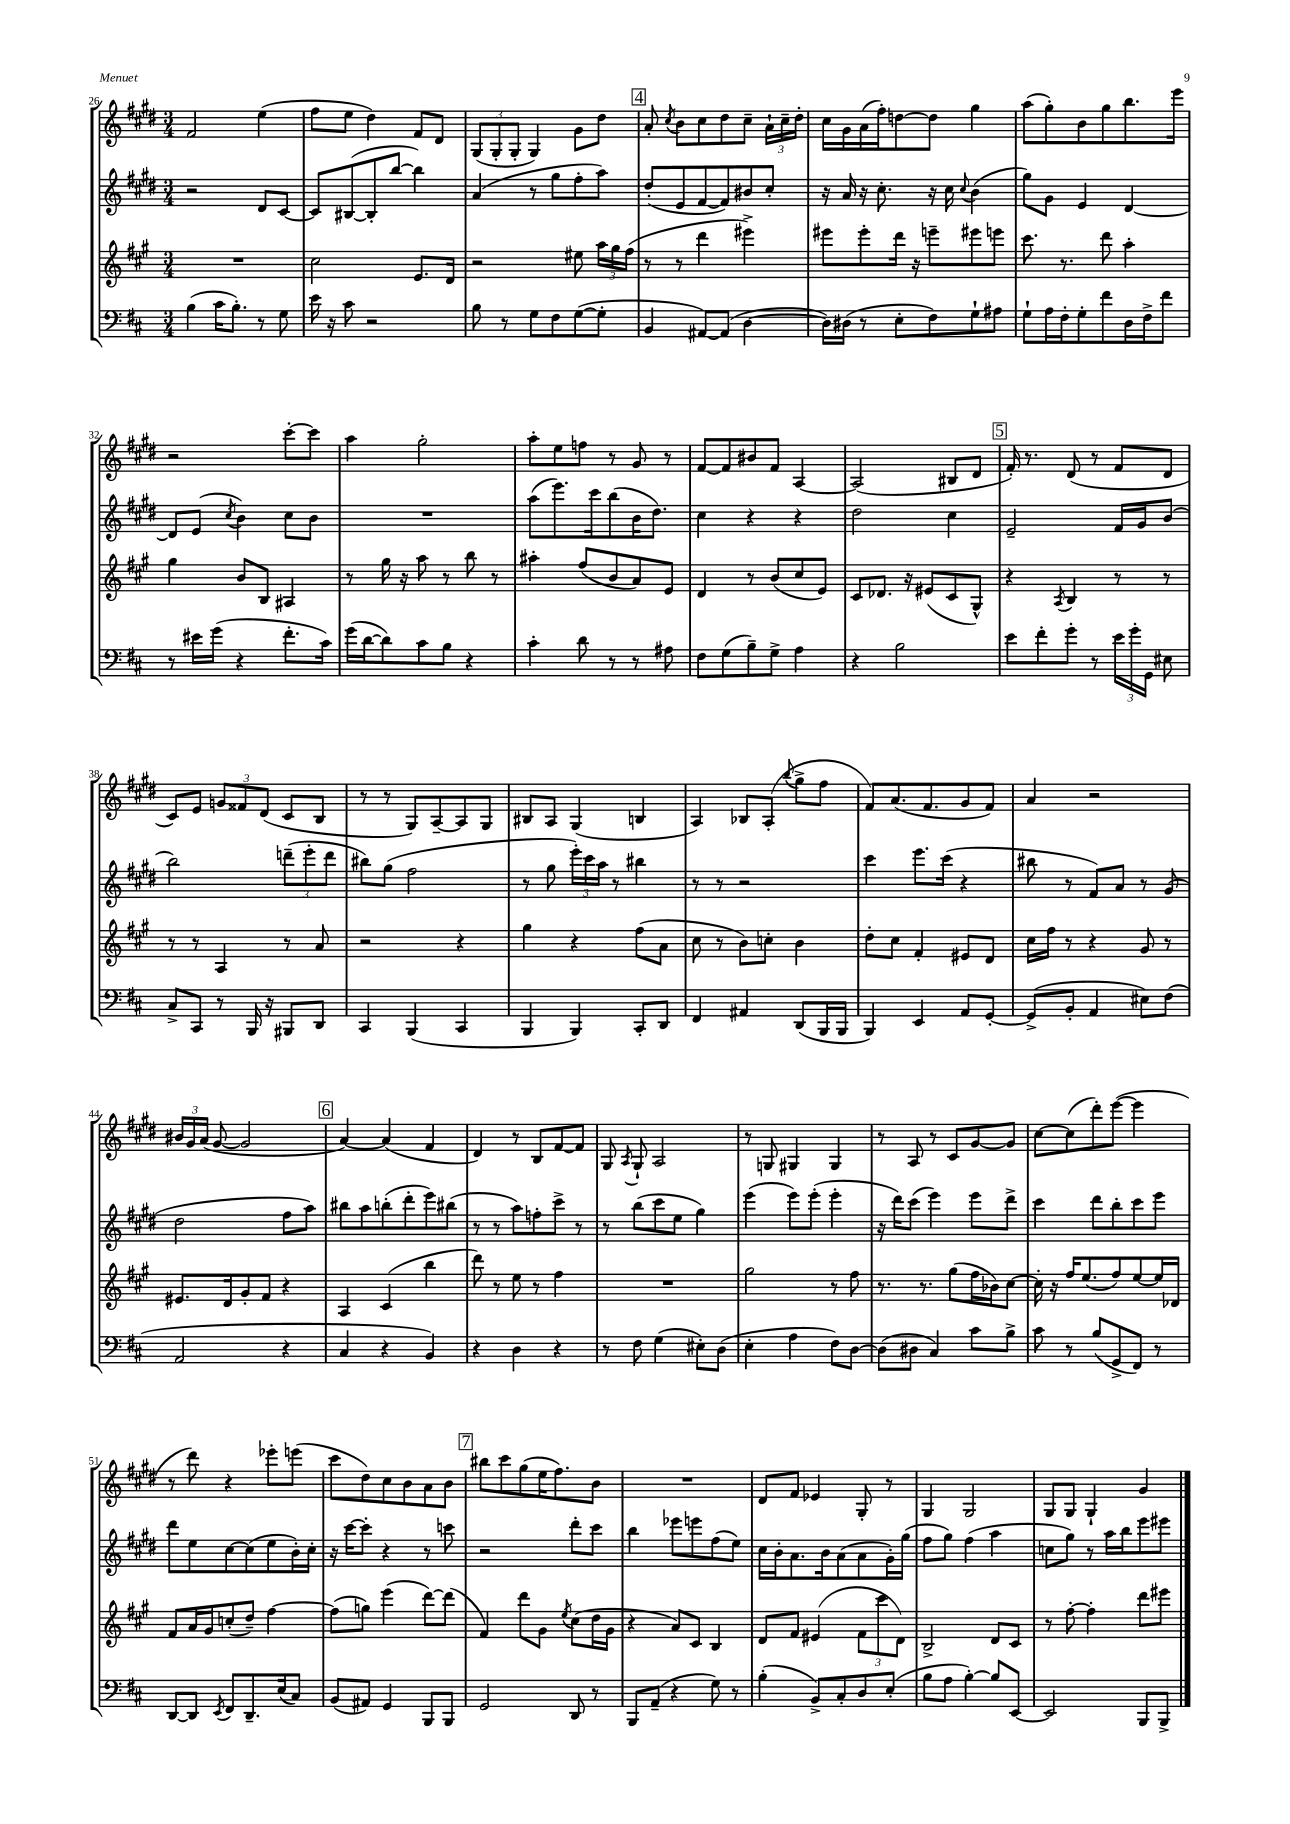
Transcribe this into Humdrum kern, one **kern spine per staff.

**kern	**kern	**kern	**kern
*part4	*part3	*part2	*part1
*staff4	*staff3	*staff2	*staff1
*clefF4	*clefG2	*clefG2	*clefG2
*k[f#c#]	*k[f#c#g#]	*k[f#c#g#d#]	*k[f#c#g#d#]
*M3/4	*M3/4	*M3/4	*M3/4
=26	=26	=26	=26
(4B\	2.r	2r	2f#/
16c#\KL	.	.	.
8.B'\J)	.	.	.
8r	.	8d#/L	(4ee\
8G\	.	[8c#/J	.
=27	=27	=27	=27
16e\	2cc#\	8c#/L]	8ff#\L
16r	.	.	.
8c#\	.	([8B#X/	8ee\J
2r	.	8B#'/]	4dd#\)
.	.	[8bb/J	.
.	8.e/L	4bb\])	8f#/L
.	.	.	8d#/J
.	16d/Jk	.	.
=28	=28	=28	=28
8B\	2r	(4a/	(12G#/L
.	.	.	12G#'/
8r	.	.	.
.	.	.	12G#'/J
8G\L	.	8r	4G#/)
8F#\	.	8gg#\L	.
([8G\	8ee#X\	8ff#'\	8g#\L
8G'\J]	24aa\LL	8aa\J)	8dd#\J
.	24gg#\	.	.
.	(24ff#\JJ	.	.
!!LO:REH:place=s1:t=4
=29	=29	=29	=29
4BB/	8r	(8dd#'/L	8a'/
.	.	.	8qcc#/
.	8r	8e/	8b\L
[8AA#X/L)	4ddd\	[8f#/	8cc#\
(8AA#/J]	.	8f#/])	8dd#\
[4D\	4eee#X^\)	8b#X/	8cc#~\J
.	.	8cc#'/J	24a`\LL
.	.	.	24cc#~\
.	.	.	24dd#'\JJ
=30	=30	=30	=30
16D\LL])	8eee#X\L	16r	16cc#\LL
(16D#X\JJ	.	16a/	16g#\
8r	8eee#'\	16r	(16a\
.	.	8.cc#'\	16ff#'\J)
8E'\L	16ddd\Jk	.	[8ddn\
.	16r	.	.
8F#\)	8eeen~\L	16r	8dd\J]
.	.	16cc#\	.
.	.	8qqcc#/	.
8G`\	8eee#X\	(4b\	4gg#\
8A#X\J	8eeen\J	.	.
=31	=31	=31	=31
8G`\L	8.ccc#\	8gg#\L)	(8aa\L
16A\L	.	8g#\J	8gg#'\)
16F#'\J	8.r	.	.
8G'\	.	4e/	8b\
8f#\	8ddd\	.	8gg#\
16D\L	4aa'\	[4d#/	8.bb\
16F#^\J	.	.	.
8f#\J	.	.	.
.	.	.	16eee\Jk
!!LO:LB:g=z
=32	=32	=32	=32
8r	4gg#\	8d#/L]	2r
16e#X\LL	.	(8e/J	.
(16g\JJ	.	.	.
.	.	8qcc#/	.
4r	8b/L	4b\)	.
.	8B/J	.	.
8.f#'\L	4A#X/	8cc#\L	[8ccc#'\L
.	.	8b\J	8ccc#\J]
16c#\Jk)	.	.	.
=33	=33	=33	=33
(16g\LL	8r	2.r	4aa\
[16d\J	.	.	.
8d\])	16gg#\	.	.
.	16r	.	.
8c#\	8aa\	.	2gg#'\
8B\J	8r	.	.
4r	8bb\	.	.
.	8r	.	.
=34	=34	=34	=34
4c#'\	4aa#X'\	(8aa\L	8aa'\L
.	.	8.eee\)	8ee\
8d\	(8ff#/L	.	8ffn\J
.	.	16ccc#\k	.
8r	8b/	(8bb\	8r
8r	8a/)	16b\K	8g#/
.	.	8.dd#\J)	.
8A#X\	8e/J	.	8r
=35	=35	=35	=35
8F#\L	4d/	4cc#\	[8f#/L
(8G\	.	.	8f#/]
8B~\)	8r	4r	8b#X/
8G^\J	(8b/L	.	8f#/J
4A\	8cc#/	4r	[4A/
.	8e/J)	.	.
=36	=36	=36	=36
4r	8c#/L	2dd#\	(2A/]
.	8.d-X/J	.	.
2B\	.	.	.
.	16r	.	.
.	(8e#X/L	.	.
.	8c#/	4cc#\	8B#X/L
.	8G#^^/J)	.	8d#/J
!!LO:REH:place=s1:t=5
=37	=37	=37	=37
8e\L	4r	2e~/	16f#'/)
.	.	.	8.r
8f#'\	.	.	.
.	8qA/	.	.
8g'\J	4B/	.	(8d#/
8r	.	.	8r
24e\LL	8r	16f#/LL	8f#/L
24g'\	.	.	.
.	.	16g#/J	.
24GG\JJ	.	.	.
8E#X\	8r	(8b/J	8d#/J
!!LO:LB:g=z
=38	=38	=38	=38
8C#^/L	8r	2bb\)	8c#/L)
8CC#/J	8r	.	8e/J
8r	4A/	.	12gn/L
.	.	.	12f##X/
16BBB/	.	.	.
.	.	.	(12d#/J
16r	.	.	.
8BBB#X/L	8r	(12dddn~\L	8c#/L
.	.	12eee'\	.
8DD/J	8a/	.	8B/J
.	.	12ddd\J	.
=39	=39	=39	=39
4CC#/	2r	8bb#X\L)	8r
.	.	(8gg#\J	8r
(4BBB/	.	2ff#\	8G#/L)
.	.	.	[8A~/
4CC#/	4r	.	8A/]
.	.	.	8G#/J
=40	=40	=40	=40
4BBB/	4gg#\	8r	8B#X/L
.	.	8gg#\	8A/J
4BBB/)	4r	24eee'\LL)	(4G#/
.	.	24ccc#\	.
.	.	24aa\JJ	.
.	.	8r	.
8CC#'/L	(8ff#\L	4bb#X\	4Bn/
8DD/J	8a\J	.	.
=41	=41	=41	=41
4FF#/	8cc#\	8r	4A/)
.	8r	8r	.
4AA#X/	8b\L)	2r	8B-X/L
.	8ccn'\J	.	(8A'/J
.	.	.	8qqbb/
(8DD/L	4b\	.	8gg#^\L
16BBB/L	.	.	8ff#\J
16BBB/JJ	.	.	.
=42	=42	=42	=42
4BBB/)	8dd'\L	4ccc#\	8f#/L)
.	8cc#\J	.	(8.a/
4EE/	4f#'/	8.eee\L	.
.	.	.	8.f#/
.	.	(16ccc#\Jk	.
8AA/L	8e#X/L	4r	8g#/
[8GG'/J	8d/J	.	8f#/J)
=43	=43	=43	=43
(8GG^/L]	16cc#\LL	8bb#X\	4a/
.	16ff#\JJ	.	.
8BB'/J	8r	8r	.
4AA/	4r	8f#/L)	2r
.	.	8a/J	.
8E#X\L)	8g#/	8r	.
(8F#\J	8r	(8g#/	.
!!LO:LB:g=z
=44	=44	=44	=44
2AA/	8.e#X/L	2dd#\	24b#X/LL
.	.	.	24g#/
.	.	.	(24a/JJ
.	.	.	[8g#/
.	16d/k	.	.
.	8g#'/	.	2g#/]
.	8f#/J	.	.
4r	4r	8ff#\L	.
.	.	8aa\J)	.
!!LO:REH:place=s1:t=6
=45	=45	=45	=45
4C#/	4A/	8bb#X\L	[4a/)
.	.	8aa\	.
4r	(4c#/	(8bbn'\	(4a/]
.	.	8ddd#'\	.
4BB/)	4bb\	8eee\)	4f#/
.	.	(8bb#X\J	.
=46	=46	=46	=46
4r	8ddd\)	8r	4d#/)
.	8r	8r	.
4D\	8ee\	8aa\L)	8r
.	8r	8ffn'\	8B/L
4r	4ff#\	8ccc#^\J	[8f#/
.	.	8r	8f#/J]
=47	=47	=47	=47
8r	2.r	8r	8G#/
.	.	.	8qA/
8F#\	.	(8bb\L	8G#`/
(4G\	.	8ccc#\	2A/
.	.	8ee\J	.
8E#X'\L)	.	4gg#\)	.
(8D\J	.	.	.
=48	=48	=48	=48
4E'\	2gg#\	(4eee\	8r
.	.	.	8Gn/
4A\	.	8eee\L)	4G#X/
.	.	(8eee'\J	.
8F#\L)	8r	4eee'\	4G#/
[8D\J	8ff#\	.	.
=49	=49	=49	=49
(8D\L]	8.r	16r	8r
.	.	16ddd#\KL)	.
8D#X\J	.	(8ccc#\J	8A/
.	8.r	.	.
4C#/)	.	4eee\)	8r
.	(8gg#\L	.	8c#/L
8c#\L	16ff#\L	8eee\L	[8g#/
.	16b-X\J)	.	.
8B^\J	[8cc#\J	8ddd#^\J	8g#/J]
=50	=50	=50	=50
8c#\	16cc#'\]	4ccc#\	[8cc#\L
.	16r	.	.
8r	16ff#/KL	.	(8cc#\]
.	(8.ee/	.	.
(8B/L	.	8ddd#\L	8ddd#'\)
8GG^/	8ff#/)	8bb'\	([8eee\J
8FF#/J)	[8ee/	8ccc#\	4eee\]
8r	16ee/L]	8eee\J	.
.	16d-X/JJ	.	.
!!LO:LB:g=z
=51	=51	=51	=51
[8DD/L	8f#/L	8ddd#\L	8r
8DD/J]	16a/L	8ee\	8ddd#\)
.	16g#/J	.	.
8qEE/	.	.	.
8FF#/L	(8ccn'/	[8cc#\	4r
8.DD~/	8dd~/J)	(8cc#\]	.
.	[4ff#\	8ee\	8eee-X'\L
(16E/k	.	.	.
8C#/J)	.	16b'\L)	(8eeen\J
.	.	16cc#'\JJ	.
=52	=52	=52	=52
(8BB/L	(8ff#\L]	16r	8ccc#\L
.	.	[16ccc#\KL	.
8AA#X/J)	8ggn\J)	8ccc#'\J]	8dd#\)
4GG/	(4eee\	4r	8cc#\
.	.	.	8b\
8BBB/L	[8ddd\L)	8r	8a\
8BBB/J	(8ddd\J]	8cccn\	8b\J
!!LO:REH:place=s1:t=7
=53	=53	=53	=53
2GG/	4f#/)	2r	8bb#X\L
.	.	.	8ccc#\
.	8ddd\L	.	(8gg#\
.	8g#\J	.	16ee\K
.	.	.	8.ff#\)
.	8qee/	.	.
8DD/	(8cc#\L	8ddd#'\L	.
8r	16dd\L	8ccc#\J	8b\J
.	16g#\JJ	.	.
=54	=54	=54	=54
8BBB/L	4r	4bb\	2.r
(8AA~/J	.	.	.
4r	8a/L)	8eee-X\L	.
.	8c#/J	8eeen\	.
8G\)	4B/	(8ff#\	.
8r	.	8ee\J)	.
=55	=55	=55	=55
(4B'\	8d/L	16cc#\LL	8d#/L
.	.	16b'\J	.
.	8f#/J	8.a\	8f#/J
8BB^/L)	(4e#X/	.	4e-X/
.	.	16b\k	.
8C#'/	.	(8a\	.
8D/	12f#\L	8a\	8G#'/
.	12ccc#\	.	.
(8E'/J	.	16g#'\L)	8r
.	12d\J)	.	.
.	.	(16gg#\JJ	.
=56	=56	=56	=56
8B\L	2B^/	8ff#\L	4G#/
8A\J	.	8gg#\J)	.
[4B'\)	.	(4ff#\	2G#/
8B/L]	8d/L	4aa\	.
[8EE/J	8c#/J	.	.
=57	=57	=57	=57
2EE/]	8r	8ccn\L	8G#/L
.	[8ff#'\	8gg#\J)	8G#/J
.	4ff#'\]	8r	4G#`/
.	.	16aa\LL	.
.	.	16bb\J	.
8BBB/L	8ddd\L	8eee\	4g#/
8BBB^/J	8eee#X\J	8eee#X\J	.
==	==	==	==
*-	*-	*-	*-
